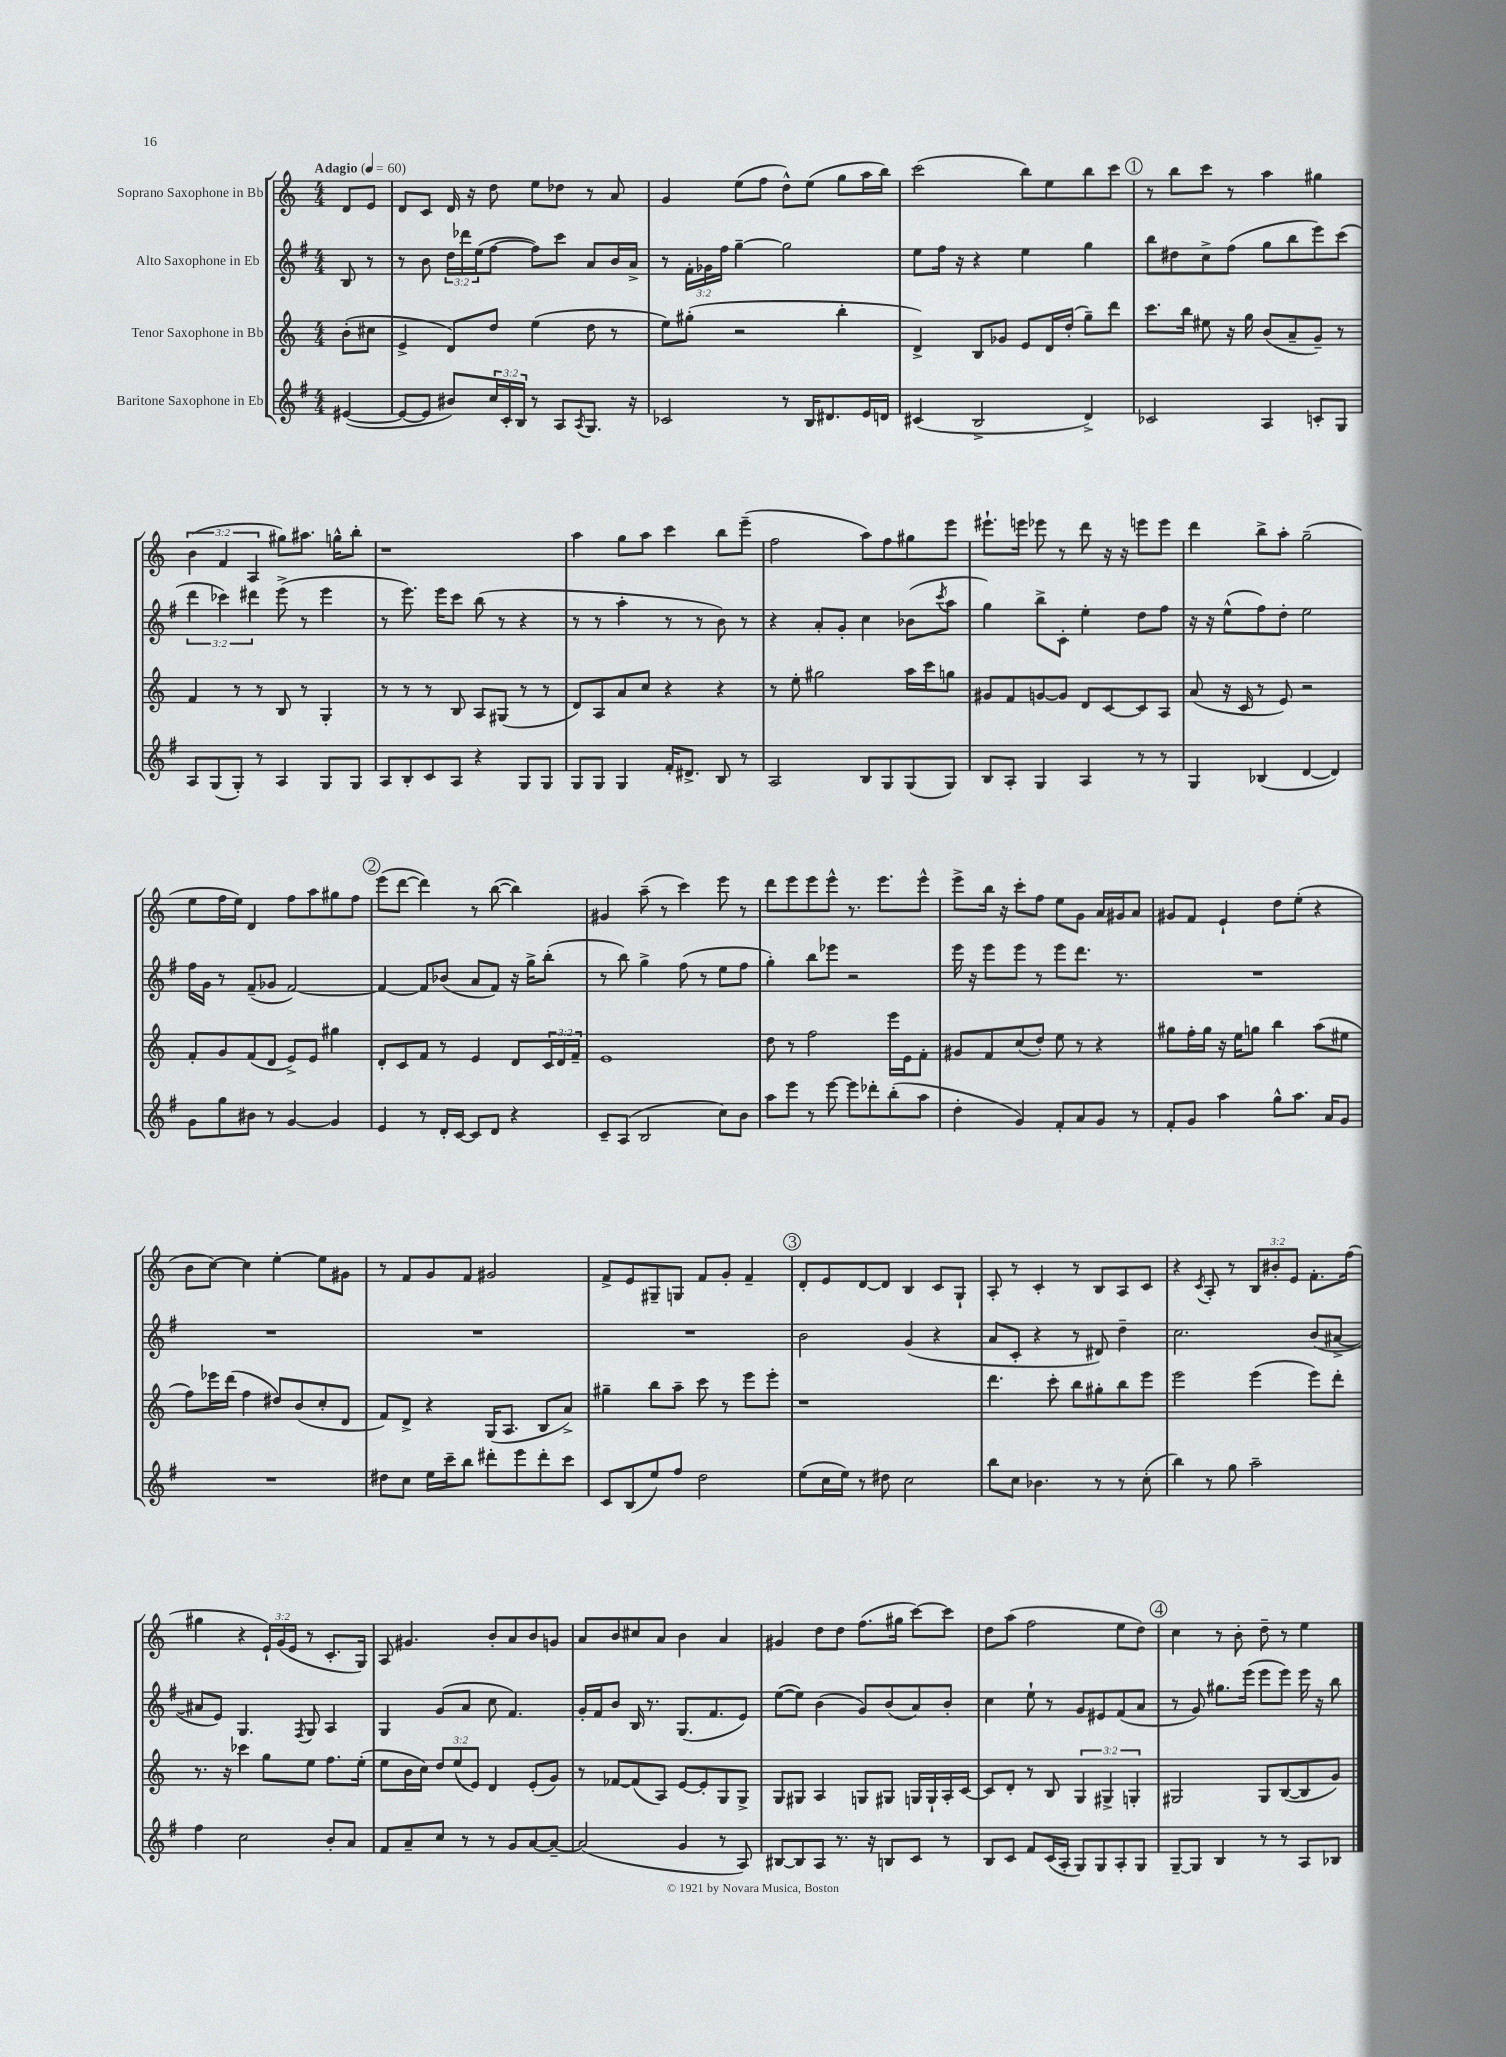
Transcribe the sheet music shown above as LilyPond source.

<<
\new StaffGroup <<
\new Staff = "s0" \with { instrumentName = "Soprano Saxophone in Bb" } {
    \clef treble \key c \major \numericTimeSignature \time 4/4 \override Staff.TupletNumber.text = #tuplet-number::calc-fraction-text \partial 4 \tempo "Adagio" 4 = 60
    d'8 e'8 |
    d'8 c'8 d'16 r16 d''8 e''8 des''8 r8 a'8 |
    g'4 e''8( f''8 d''8-^) e''8( g''8 a''16 b''16) |
    c'''2( b''8) e''8 b''8 c'''8 |
    \mark \markup { \circle "1" } r8 b''8 c'''8 r8 a''4 gis''4 |
    \tuplet 3/2 { b'4( f'4 a4 } gis''8) ais''8. g''16-^ b''8-. |
    r1 |
    a''4 g''8 a''8 c'''4 b''8 e'''8--( |
    f''2 a''8) f''8 gis''8 e'''8 |
    eis'''8.-! e'''16 ees'''8 r8 d'''8 r16 r16 e'''8 e'''8 |
    d'''4 b''8-> a''8-. g''2--( |
    e''8 f''16 e''16) d'4 f''8 a''8 gis''8 f''8 |
    \mark \markup { \circle "2" } e'''8( d'''8~ d'''4) r8 b''8~( b''4) |
    gis'4 a''8--( r8 c'''4) e'''8 r8 |
    d'''8 e'''8 e'''8 e'''8-^ r8. e'''8. e'''8-^ |
    e'''8-> b''16 r16 c'''8-. f''8 e''8 g'8 a'16 gis'16 a'8 |
    gis'8 f'8 e'4-! d''8 e''8-.( r4 |
    b'8 c''8~) c''4 e''4~-. e''8 gis'8 |
    r8 f'8 g'8 f'8 gis'2 |
    f'8-> e'8 gis8-- g8 f'8 g'8-. f'4-- |
    \mark \markup { \circle "3" } d'8-. e'8 d'8~ d'8 b4 c'8 g8-! |
    a8-. r8 c'4-. r8 b8 a8 c'8 |
    r4 \acciaccatura { c'8 } a8-. r8 \tuplet 3/2 { b8 bis'8-. e'8 } f'8.-. f''16( |
    gis''4 r4 \tuplet 3/2 { e'16-!) g'16( e'16 } r8 c'8.-. g16) |
    a8 gis'4. b'8-. a'8 b'8 g'8 |
    a'8 b'8 cis''8 a'8 b'4 a'4 |
    gis'4 d''8 d''8 f''8.( gis''16 c'''8~) c'''8 |
    d''8 a''8( f''2 e''8 d''8) |
    \mark \markup { \circle "4" } c''4 r8 b'8-. d''8-- r8 e''4 \bar "|." |
}
\new Staff = "s1" \with { instrumentName = "Alto Saxophone in Eb" } {
    \clef treble \key g \major \numericTimeSignature \time 4/4 \override Staff.TupletNumber.text = #tuplet-number::calc-fraction-text \partial 4
    b8 r8 |
    r8 b'8 \tuplet 3/2 { d''16 des'''16 e''16( } fis''8~ fis''8) c'''8 a'8 b'16 a'16-> |
    r8 \tuplet 3/2 { fis'16-. ges'16 fis''16 } g''4~-- g''2 |
    e''8 fis''16 r16 r4 e''4 g''4 |
    \mark \markup { \circle "1" } b''8 dis''8 c''8-> fis''8( g''8 b''8 e'''8) c'''8( |
    \tuplet 3/2 { d'''4 ces'''4) dis'''4 } e'''8->( r8 e'''4 |
    r8 e'''8.) e'''16 c'''8 b''8( r8 r4 |
    r8 r8 a''4-. r8 r8 b'8) r8 |
    r4 a'8-. g'8-. c''4 bes'8( \acciaccatura { c'''8 } a''8 |
    g''4) b''8-> c'8-. e''4-. d''8 fis''8 |
    r16 r16 e''8-^( fis''8) d''8-. e''2 |
    fis''16 g'16 r8 fis'8--( ges'8 fis'2~) |
    \mark \markup { \circle "2" } fis'4~ fis'8 bes'8( a'8 fis'8) r16 g''16-> b''8-.( |
    r8 b''8) g''4-> fis''8( r8 e''8 fis''8 |
    g''4-.) b''8 ees'''8 r2 |
    e'''16 r16 e'''8 e'''8 r8 e'''8 d'''8. r8. |
    R1 |
    R1 |
    R1 |
    R1 |
    \mark \markup { \circle "3" } b'2 g'4( r4 |
    a'8 c'8-. r4 r8 dis'8) d''4-- |
    c''2. b'8( ais'8~-> |
    ais'8 e'8) g4. \acciaccatura { fis8 } g8 a4 |
    g4 g'8( a'8 c''8 fis'4.) |
    g'16-. fis'16 b'8 b16 r8. g8.( fis'8. e'8) |
    e''8~( e''8) b'4( g'8) b'8( a'8) b'8-. |
    c''4 e''8-! r8 g'8 eis'8 fis'8( a'8 |
    \mark \markup { \circle "4" } r8 g'8) gis''8. e'''16( e'''8 e'''8) e'''16 r16 b''8 \bar "|." |
}
\new Staff = "s2" \with { instrumentName = "Tenor Saxophone in Bb" } {
    \clef treble \key c \major \numericTimeSignature \time 4/4 \override Staff.TupletNumber.text = #tuplet-number::calc-fraction-text \partial 4
    b'8-.( cis''8 |
    e'4-> d'8) d''8 e''4( d''8 r8 |
    e''8) gis''8-.( r2 b''4-. |
    d'4->) b8 ges'8 e'8 d'16 d''16-.( g''8--) d'''8 |
    \mark \markup { \circle "1" } c'''8. b''16 eis''8 r16 g''16 b'8( a'8-- g'8--) r8 |
    f'4 r8 r8 b8 r8 g4-. |
    r8 r8 r8 b8 a8 gis8( r8 r8 |
    d'8) a8 a'8 c''8 r4 r4 |
    r8 e''8-. gis''2 a''16 c'''16 g''8 |
    gis'8 f'8 g'8~ g'8 d'8 c'8~ c'8 a8 |
    a'8( r16 c'16 r8 e'8) r2 |
    f'8-. g'8 f'8( d'8 e'8->) e'8 gis''4 |
    \mark \markup { \circle "2" } d'8-. c'8 f'8 r8 e'4 d'8 \tuplet 3/2 { c'16 d'16 f'16-- } |
    e'1 |
    d''8 r8 f''2 e'''16 e'16 f'8-. |
    gis'8 f'8 c''8( d''8-.) e''8 r8 r4 |
    gis''8 f''16-. gis''16 r16 e''16 g''8 b''4 a''8( eis''8 |
    f''8) ees'''16 d'''16( f''4 dis''8) b'8( c''8-. d'8 |
    f'8) d'8-> r4 g16( a8. b8 a'8->) |
    gis''4-- b''8 a''8-- c'''8 r8 e'''8 e'''8-. |
    \mark \markup { \circle "3" } r1 |
    d'''4. c'''8-. b''8 gis''8-. b''8 e'''8 |
    e'''2 e'''4( e'''8) d'''8-. |
    r8. r16 ces'''4 g''8 e''8 f''8. e''16-.( |
    e''8 b'16 c''16) \tuplet 3/2 { d''8 e''8( e'8) } d'4 e'8-.( g'8) |
    r8 fes'8~ fes'8( a8) e'8~ e'8-. g8 g8-> |
    g8 gis8 a4 g8 gis8 g16 g16-! a16-. c'16~ |
    c'8 d'8-. r8 b8 \tuplet 3/2 { g4 gis4-> g4-. } |
    \mark \markup { \circle "4" } gis2 gis8 b8~( b8 g'8) \bar "|." |
}
\new Staff = "s3" \with { instrumentName = "Baritone Saxophone in Eb" } {
    \clef treble \key g \major \numericTimeSignature \time 4/4 \override Staff.TupletNumber.text = #tuplet-number::calc-fraction-text \partial 4
    eis'4~( |
    eis'8~ eis'8 bis'8) \tuplet 3/2 { c''16 c'16-. b16 } r8 a8 \acciaccatura { a8 } g8. r16 |
    ces'2 r8 b16 dis'8. e'16 d'16 |
    cis'4( b2-> d'4->) |
    \mark \markup { \circle "1" } ces'2 a4 c'8-. g8 |
    a8 g8( g8-.) r8 a4 g8 g8 |
    a8 b8-. c'8 a8 r4 g8 g8 |
    g8 g8 g4 fis'16-. dis'8.-> b8 r8 |
    a2 b8 g8 g8( g8) |
    b8 a8-. g4 a4 r8 r8 |
    g4 bes4( d'4~ d'4) |
    g'8 g''8 bis'8 r8 g'4~ g'4 |
    \mark \markup { \circle "2" } e'4 r8 d'16-. c'16~ c'8 d'8 r4 |
    c'8-- a8( b2 c''8) b'8 |
    a''8 e'''8 r8 e'''8~ e'''8 des'''8-. b''8-.( a''8 |
    d''4-. g'4) fis'8-. a'8 g'8 r8 |
    fis'8-. g'8 a''4 g''8-^ a''8. a'16 g'8 |
    R1 |
    dis''8 c''8 e''16 c'''16-- b''8 dis'''8-. e'''8 dis'''8-. c'''8 |
    c'8 b8( e''8) fis''8 d''2 |
    \mark \markup { \circle "3" } e''8( c''16 e''16) r8 dis''8 c''2 |
    b''8 c''8 bes'4. r8 r8 c''8-.( |
    b''4) r8 g''8 a''2-- |
    fis''4 c''2 b'8-. a'8 |
    fis'8 a'8-- c''8 r8 r8 g'8 a'8~ a'8~-- |
    a'2( g'4 r8 a8) |
    bis8~ bis8 a8 r8. r16 b8 c'8 r8 |
    b8 c'8 fis'8 c'16( a16-. g8) g8 a8-. g8 |
    \mark \markup { \circle "4" } g8~-- g8 b4 r8 r8 a8 bes8 \bar "|." |
}
>>
>>
\layout { \context { \Score \remove "Bar_number_engraver" } }
